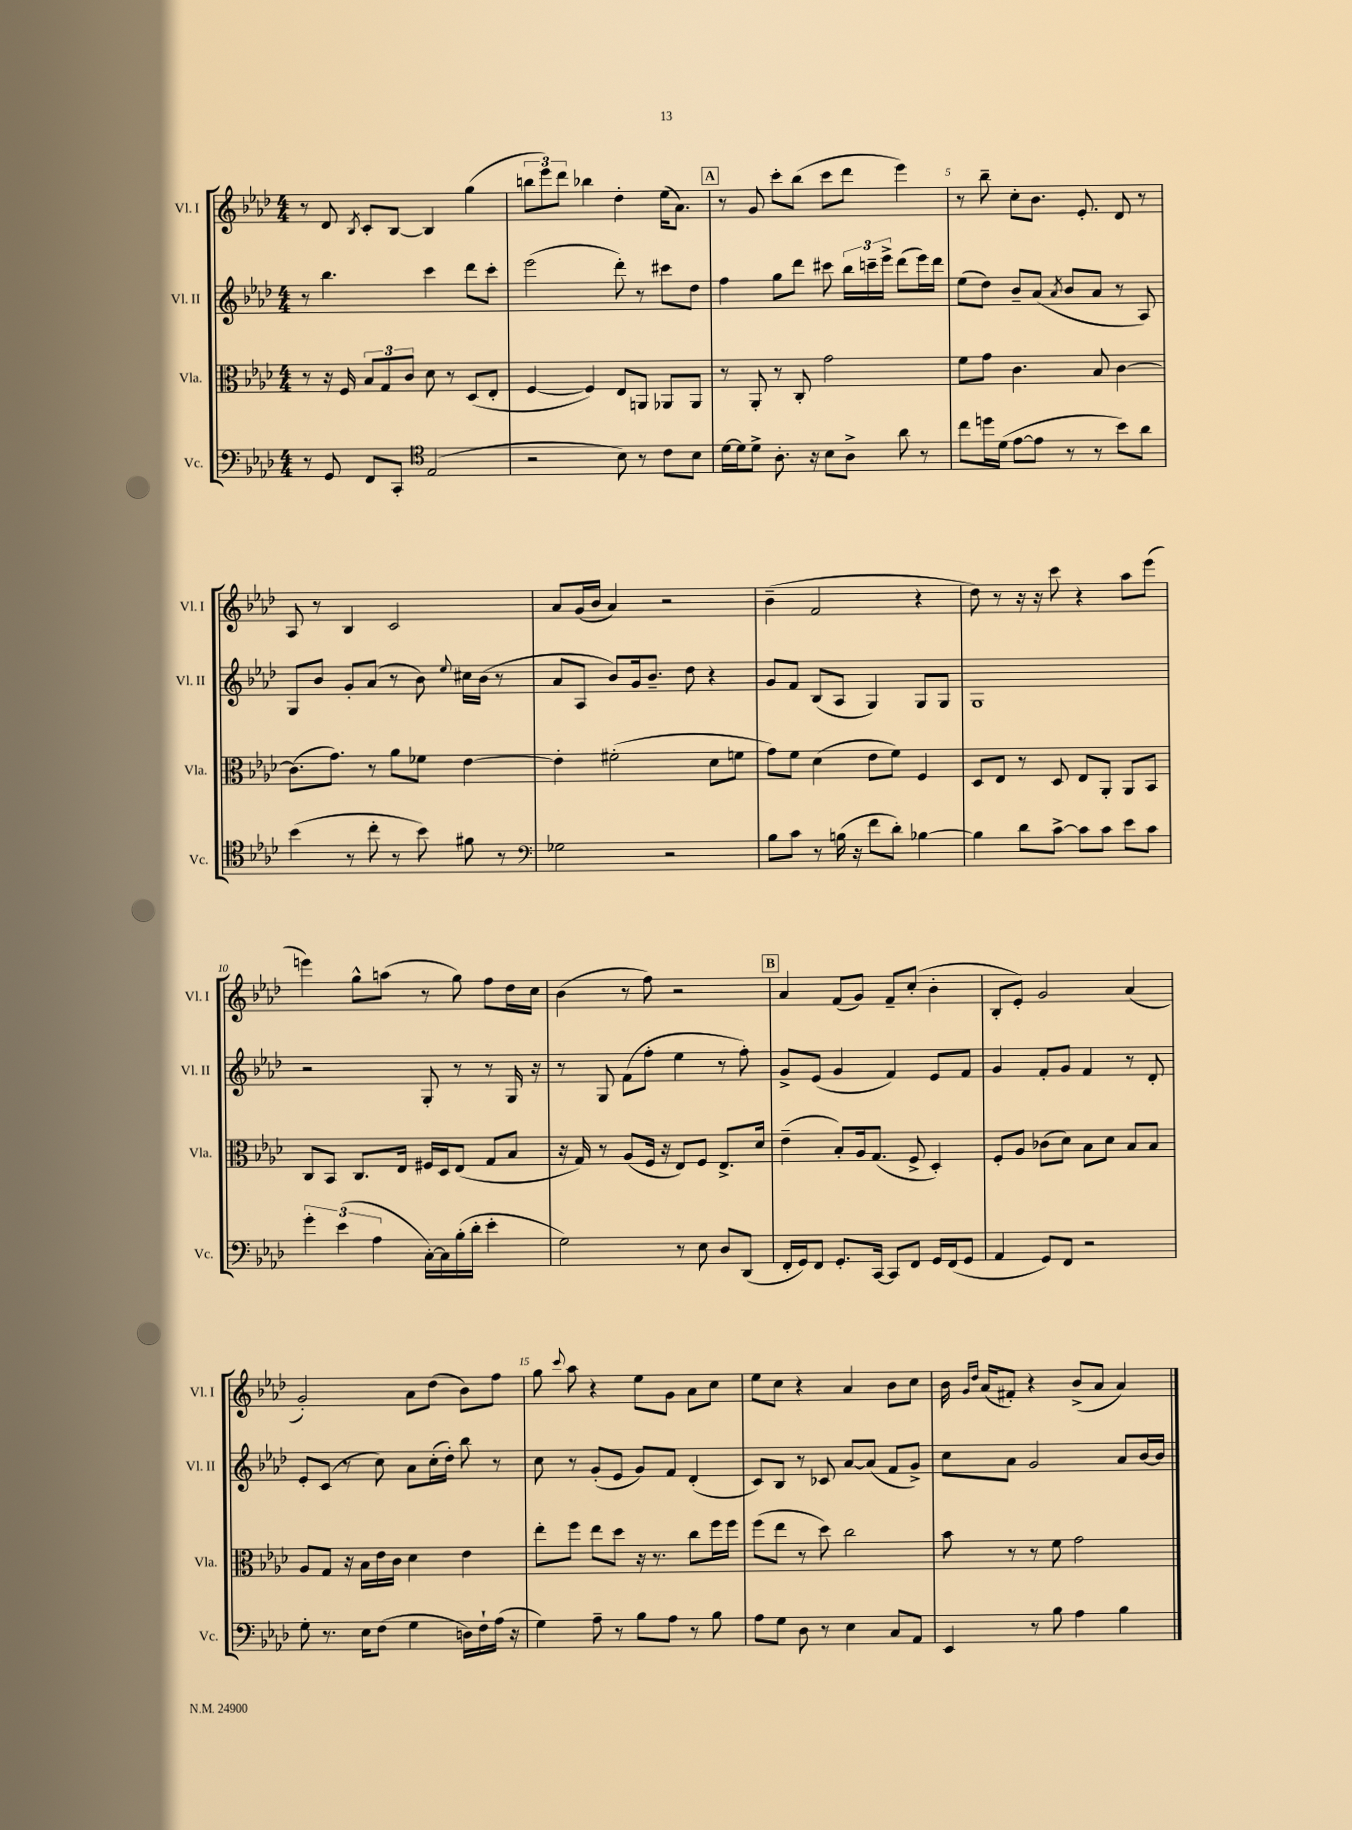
<<
\new StaffGroup <<
\new Staff = "s0" \with { instrumentName = "Vl. I" shortInstrumentName = "Vl. I" } {
    \clef treble \key aes \major \numericTimeSignature \time 4/4
    \autoBeamOff r8 des'8 \acciaccatura { bes8 } c'8[-. bes8]~ bes4 g''4( |
    \tuplet 3/2 { b''8[ ees'''8) des'''8] } bes''4 des''4-. ees''16[( aes'8.]) |
    \mark \markup { \box "A" } r8 g'8 c'''8[-. bes''8]( c'''8[ des'''8] ees'''4) |
    r8 bes''8-- c''8[-. bes'8.] ees'8.-. des'8 r8 |
    aes8 r8 bes4 c'2 |
    aes'8[ g'16( bes'16] aes'4) r2 |
    bes'4--( f'2 r4 |
    des''8) r8 r16 r16 c'''8 r4 aes''8[ ees'''8]( |
    e'''4) g''8[-^ a''8]( r8 g''8) f''8[ des''16 c''16] |
    bes'4( r8 f''8) r2 |
    \mark \markup { \box "B" } aes'4 f'8[( g'8]) f'8[-- c''8]-.( bes'4-. |
    bes8[-. ees'8]-.) g'2 aes'4( |
    g'2-.) aes'8[ des''8]( bes'8[) f''8] |
    g''8 \appoggiatura { c'''8 } aes''8 r4 ees''8[ g'8] aes'8[ c''8] |
    ees''8[ c''8] r4 aes'4 bes'8[ c''8] |
    bes'16 \grace { g'16[ des''16] } aes'16[( fis'8]-.) r4 bes'8[->( aes'8] aes'4) \bar "|." |
}
\new Staff = "s1" \with { instrumentName = "Vl. II" shortInstrumentName = "Vl. II" } {
    \clef treble \key aes \major \numericTimeSignature \time 4/4
    \autoBeamOff r8 bes''4. c'''4 des'''8[ c'''8]-. |
    ees'''2( des'''8-.) r8 cis'''8[ des''8] |
    \mark \markup { \box "A" } f''4 g''8[ des'''8] cis'''8 \tuplet 3/2 { bes''16[ c'''16-- ees'''16]-> } des'''8[( ees'''16) des'''16] |
    ees''8[( des''8]) bes'8[-- aes'8]( \acciaccatura { aes'8 } bes'8[ aes'8] r8 aes8) |
    g8[ bes'8] g'8[-. aes'8]( r8 bes'8) \appoggiatura { ees''8 } cis''16[ bes'16]( r8 |
    aes'8[ aes8] bes'8[) g'16 bes'8.]-- des''8 r4 |
    g'8[ f'8] bes8[( aes8] g4) g8[ g8] |
    g1 |
    r2 g8-. r8 r8 g16 r16 |
    r8 g8 f'8[( f''8]-. ees''4 r8 f''8-.) |
    \mark \markup { \box "B" } g'8[-> ees'8]( g'4 f'4) ees'8[ f'8] |
    g'4 f'8[-. g'8] f'4 r8 des'8-. |
    ees'8[-. c'8]( r8 c''8) aes'8[ c''16-.( des''16]-.) bes''8 r8 |
    c''8 r8 g'8[-.( ees'8] g'8[) f'8] des'4-.( |
    c'8[) bes8] r8 ces'8 aes'8[~ aes'8]( f'8[ g'8]->) |
    c''8[ aes'8] g'2 aes'8[ bes'16~ bes'16] \bar "|." |
}
\new Staff = "s2" \with { instrumentName = "Vla." shortInstrumentName = "Vla." } {
    \clef alto \key aes \major \numericTimeSignature \time 4/4
    \autoBeamOff r8 r16 f16 \tuplet 3/2 { bes8[ g8 c'8] } des'8 r8 des8[( ees8]-. |
    f4~ f4) ees8[ a,8] aes,8[ aes,8] |
    \mark \markup { \box "A" } r8 aes,8-. r8 c8-. g'2 |
    f'8[ g'8] c'4. bes8 c'4~ |
    c'8.[( g'8.]) r8 aes'8[ fes'8] ees'4~ |
    ees'4-. fis'2-.( des'8[ f'8] |
    g'8[) f'8] des'4( ees'8[ f'8]) f4 |
    des8[ ees8] r8 des8 ees8[ aes,8]-. aes,8[ bes,8] |
    c8[ bes,8] c8.[ ees16] fis16[ des16 ees8]( g8[ bes8] |
    r16 g16) r8 aes8[( f16] r16 ees8[) f8] ees8.[-> des'16] |
    \mark \markup { \box "B" } ees'4--( bes8[-.) aes16 g8.]( f8-> des4-.) |
    f8[-. aes8] ces'8[( des'8]) bes8[ des'8] bes8[ bes8] |
    aes8[ g8] r16 bes16[ ees'16 c'16] des'4 ees'4 |
    ees''8[-. f''8] ees''8[ des''8] r16 r8. c''8[ f''16 f''16] |
    f''8[( ees''8] r8 des''8) c''2 |
    bes'8 r8 r8 f'8 g'2 \bar "|." |
}
\new Staff = "s3" \with { instrumentName = "Vc." shortInstrumentName = "Vc." } {
    \clef bass \key aes \major \numericTimeSignature \time 4/4
    \autoBeamOff r8 g,8 f,8[ c,8]-. \clef tenor ees2( |
    r2 bes8) r8 c'8[ bes8] |
    \mark \markup { \box "A" } des'16[~ des'16 des'8]-> aes8.-. r16 bes8[ aes8]-> aes'8 r8 |
    c''8[ d''16 des'16]( ees'8[~ ees'8] r8 r8 bes'8[) aes'8] |
    bes'4( r8 c''8-. r8 bes'8) fis'8 r8 |
    \clef bass ges2 r2 |
    bes8[ c'8] r8 b16( r16 f'8[ des'8]-.) bes4~ |
    bes4 des'8[ c'8]~-> c'8[ c'8] ees'8[ c'8] |
    \tuplet 3/2 { g'4-. ees'4( aes4 } c16[~-.) c16 bes16-.( des'16]-. ees'4-. |
    g2) r8 ees8 des8[ des,8]( |
    \mark \markup { \box "B" } f,16[-. g,16) f,8] g,8.[-. c,16]~ c,8[ f,8] g,16[ f,16( g,8] |
    aes,4 g,8[) f,8] r2 |
    g8-. r8. ees16[ f8]( g4 d16[) f16-! aes16]( r16 |
    g4) aes8-- r8 bes8[ aes8] r8 bes8 |
    aes8[ g8] des8 r8 ees4 c8[ aes,8] |
    ees,4 r8 bes8 aes4 bes4 \bar "|." |
}
>>
>>
\layout { \context { \Score currentBarNumber = #2 \override BarNumber.break-visibility = ##(#f #t #t) barNumberVisibility = #(every-nth-bar-number-visible 5) } }
